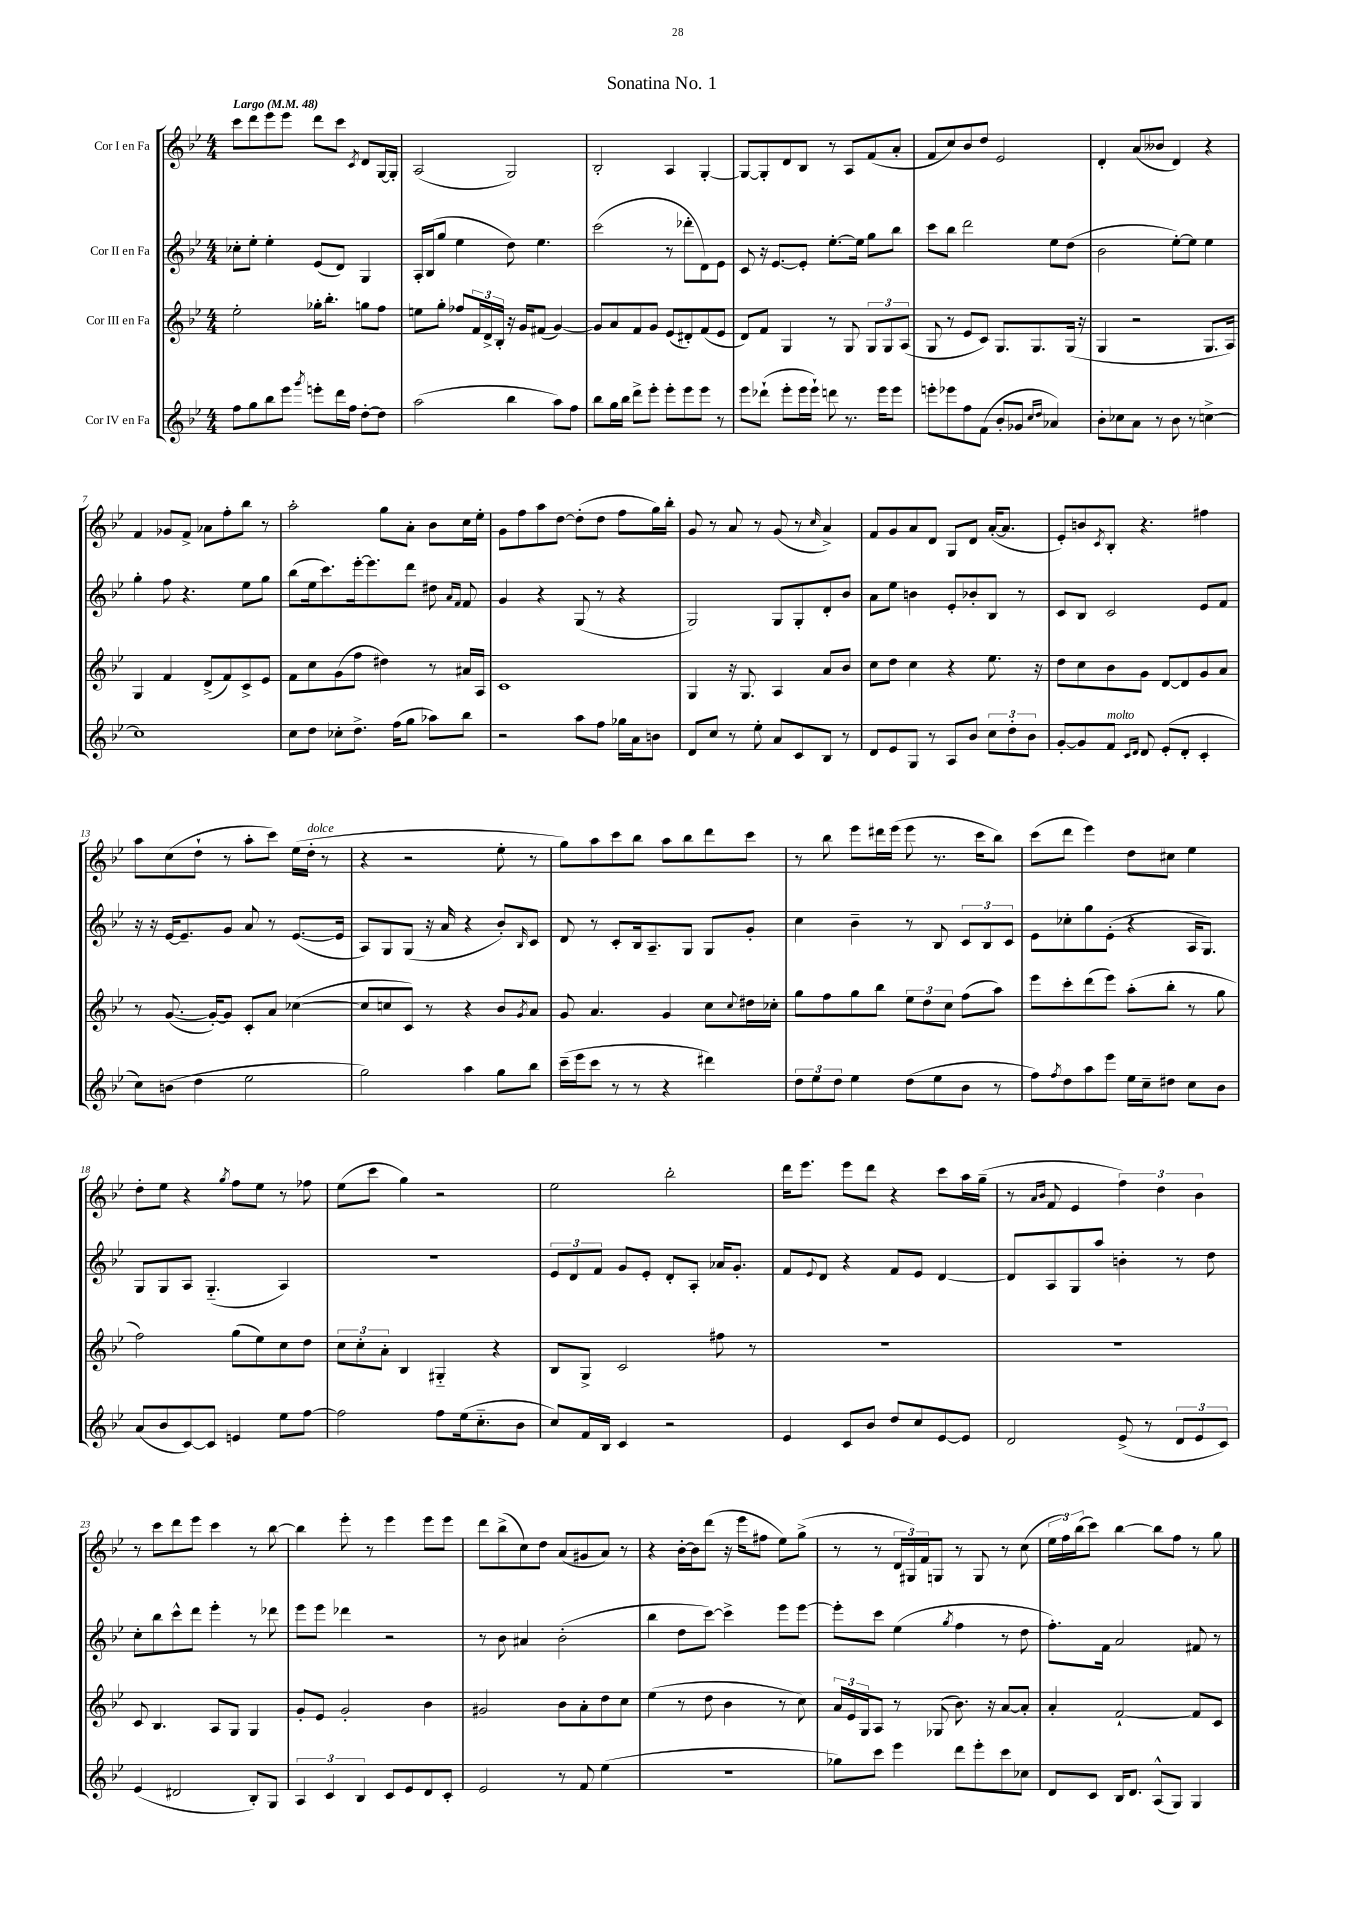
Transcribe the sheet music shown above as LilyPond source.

\header { title = "Sonatina No. 1" }
<<
\new StaffGroup <<
\new Staff = "s0" \with { instrumentName = "Cor I en Fa" } {
    \clef treble \key bes \major \numericTimeSignature \time 4/4 \tempo "Largo" 4 = 48
    c'''8 d'''8 ees'''8 ees'''8 d'''8 c'''8 \acciaccatura { c'8 } d'8 g16~ g16-. |
    a2( g2) |
    bes2-. a4 g4~-. |
    g8~ g8-. d'8 bes8 r8 a8 f'8( a'8-. |
    f'8 c''8) bes'8 d''8 ees'2 |
    d'4-. a'8( beses'8 d'4) r4 |
    f'4 ges'8 f'8-> aes'8 f''8-. bes''8 r8 |
    a''2-. g''8 a'8-. bes'8 c''16 ees''16-. |
    g'8 f''8 a''8 d''8~ d''8-.( d''8 f''8 g''16) bes''16-. |
    g'8 r8 a'8 r8 g'8( r8 \grace { c''16 } a'4->) |
    f'8 g'8 a'8 d'8 g8 d'8 a'16~-.( a'8. |
    ees'8-.) b'8 \acciaccatura { c'8 } bes8-. r4. fis''4 |
    a''8 c''8( d''8-! r8 a''8-. c'''8) ees''16( d''16-.^\markup { \italic "dolce" } r8 |
    r4 r2 ees''8-. r8 |
    g''8) a''8 c'''8 bes''8 a''8 bes''8 d'''8 c'''8 |
    r8 bes''8 ees'''8 dis'''16 ees'''16( ees'''8 r8. c'''16 bes''8) |
    c'''8( d'''8 ees'''4) d''8 cis''8 ees''4 |
    d''8-. ees''8 r4 \acciaccatura { g''8 } f''8 ees''8 r8 fes''8 |
    ees''8( c'''8 g''4) r2 |
    ees''2 bes''2-. |
    d'''16 ees'''8. ees'''8 d'''8 r4 c'''8 a''16 g''16--( |
    r8 \grace { a'16 bes'16 } f'8 ees'4 \tuplet 3/2 { f''4) d''4 bes'4 } |
    r8 c'''8 d'''8 ees'''8 c'''4 r8 bes''8~ |
    bes''4 ees'''8-. r8 ees'''4 ees'''8 ees'''8 |
    d'''8 bes''8->( c''8) d''8 a'8( gis'8 a'8) r8 |
    r4 bes'16~-. bes'16 d'''8( r16 ees'''16 fis''8 ees''8) g''8->( |
    r8 r8 \tuplet 3/2 { d'16 gis16) f'16 } g8 r8 g8 r8 c''8( |
    \tuplet 3/2 { ees''16 f''16) bes''16( } c'''8) bes''4~ bes''8 f''8 r8 g''8 \bar "|." |
}
\new Staff = "s1" \with { instrumentName = "Cor II en Fa" } {
    \clef treble \key bes \major \numericTimeSignature \time 4/4
    ces''8-. ees''8-. ees''4-. ees'8( d'8) g4 |
    a16-. bes16( g''8 ees''4 d''8) ees''4. |
    c'''2( r8 des'''8-. d'8) ees'8 |
    c'8 r16 ees'8.~ ees'8-. ees''8.~-. ees''16 g''8 bes''8 |
    c'''8 bes''8 d'''2 ees''8 d''8( |
    bes'2 ees''8~-.) ees''8 ees''4 |
    g''4-. f''8 r4. ees''8 g''8 |
    bes''8( ees''16 c'''8.) ees'''16~-. ees'''8. d'''8 dis''8 \grace { a'16 f'16 } f'8 |
    g'4 r4 g8( r8 r4 |
    g2) g8 g8-. d'8-. bes'8 |
    a'8 ees''8 b'4 ees'8-. bes'8-. bes8 r8 |
    c'8 bes8 c'2 ees'8 f'8 |
    r16 r16 ees'16~ ees'8.-- g'8 a'8 r8 ees'8.~( ees'16 |
    a8) g8 g8( r16 a'16 r4 bes'8-.) \grace { bes16 } c'8 |
    d'8 r8 c'8-. bes16 a8.-- g8 g8 g'8-. |
    c''4 bes'4-- r8 bes8 \tuplet 3/2 { c'8 bes8 c'8 } |
    ees'8 ces''8-. g''8 ees'8-.( r4 a16 g8.) |
    g8 g8 a8 g4.-_( a4) |
    R1 |
    \tuplet 3/2 { ees'8 d'8 f'8 } g'8 ees'8-. d'8-. a8-. aes'16 g'8.-. |
    f'8 \appoggiatura { ees'8 } d'8 r4 f'8 ees'8 d'4~ |
    d'8 a8 g8 a''8 b'4-. r8 d''8 |
    c''8-. bes''8 c'''8-^ d'''8 ees'''4-. r8 des'''8 |
    ees'''8 ees'''8 des'''4 r2 |
    r8 bes'8 ais'4 bes'2-.( |
    bes''4 d''8 c'''8~) c'''4-> ees'''8 ees'''8~ |
    ees'''8-. c'''8 ees''4( \acciaccatura { g''8 } f''4 r8 d''8 |
    f''8.-.) f'16 a'2 fis'8 r8 \bar "|." |
}
\new Staff = "s2" \with { instrumentName = "Cor III en Fa" } {
    \clef treble \key bes \major \numericTimeSignature \time 4/4
    ees''2-. ges''16-. bes''8.-. g''8 f''8 |
    e''8 g''8-. fes''8 \tuplet 3/2 { f'16 d'16-> bes16-. } r16 g'16 fis'8( g'4~) |
    g'8 a'8 f'8 g'8 ees'8( dis'8-.) f'8( ees'8 |
    d'8) f'8 g4 r8 g8 \tuplet 3/2 { g8 g8 a8( } |
    g8 r8 ees'8 c'8) g8. g8. g16( r16 |
    g4 r2 g8. a16) |
    g4 f'4 d'8->( f'8) c'8-> ees'8 |
    f'8 c''8 g'8( f''8 dis''4) r8 ais'16 a16 |
    c'1 |
    g4 r16 g8. a4 a'8 bes'8 |
    c''8 d''8 c''4 r4 ees''8. r16 |
    d''8 c''8 bes'8 g'8 d'8~ d'8 g'8 a'8 |
    r8 g'8.~( g'16~-.) g'8 c'8-. a'8 ces''4~( |
    ces''8 c''8 c'8) r8 r4 bes'8 \acciaccatura { g'8 } a'8 |
    g'8 a'4. g'4 c''8 \appoggiatura { c''8 } dis''16 ces''16-. |
    g''8 f''8 g''8 bes''8 \tuplet 3/2 { ees''8 d''8 c''8 } f''8( a''8) |
    ees'''8 c'''8-. d'''8( ees'''8) a''8-.( bes''8-. r8 g''8 |
    f''2) g''8( ees''8) c''8 d''8 |
    \tuplet 3/2 { c''8 c''8-. a'8-. } bes4 gis4-_ r4 |
    bes8 g8-> c'2 fis''8 r8 |
    R1 |
    R1 |
    c'8 bes4. a8 g8 g4 |
    g'8-. ees'8 g'2-. bes'4 |
    gis'2 bes'8 a'8-. d''8 c''8 |
    ees''4( r8 d''8 bes'4 r8 c''8) |
    \tuplet 3/2 { a'16 ees'16 g16 } a8 r8 ges8( bes'8.) r16 a'8~ a'8-. |
    a'4-. f'2~-! f'8 c'8 \bar "|." |
}
\new Staff = "s3" \with { instrumentName = "Cor IV en Fa" } {
    \clef treble \key bes \major \numericTimeSignature \time 4/4
    f''8 g''8 bes''8 ees'''8 \acciaccatura { g'''8 } e'''8-. d'''16 f''16 d''8~-. d''8 |
    a''2( bes''4 a''8) f''8 |
    bes''8 g''16 bes''16 d'''8-> ees'''8-. ees'''8-. ees'''8 ees'''8 r8 |
    ees'''8 des'''8-!( ees'''8-. ees'''16 ees'''16-!) d'''8 r8. ees'''16 ees'''8 |
    e'''8-. ees'''8 f''8 f'8( bes'8-. ges'8 \grace { c''16 d''16 } aes'4) |
    bes'8-. ces''8 a'8 r8 bes'8 r8 c''4~-> |
    c''1 |
    c''8 d''8 ces''8-. d''8.-> f''16( g''8 aes''8) bes''8 |
    r2 a''8 f''8 ges''16 a'16 b'8 |
    d'8 c''8 r8 ees''8-. a'8 c'8 bes8 r8 |
    d'8 ees'8 g8 r8 a8 bes'8 \tuplet 3/2 { c''8 d''8-. bes'8 } |
    g'8~-. g'8 f'8^\markup { \italic "molto" } \grace { c'16 d'16 } d'8 ees'8-.( d'8-. c'4-. |
    c''8) b'8( d''4 ees''2 |
    g''2) a''4 g''8 bes''8 |
    c'''16--( ees'''16 c'''8 r8 r8 r4 dis'''4) |
    \tuplet 3/2 { d''8 ees''8 d''8 } ees''4 d''8( ees''8 bes'8 r8 |
    f''8) \acciaccatura { f''8 } d''8 a''8 ees'''8 ees''16 c''16-- dis''8 c''8 bes'8 |
    a'8( bes'8 c'8~) c'8 e'4 ees''8 f''8~ |
    f''2 f''8 ees''16( c''8.-_ bes'8 |
    c''8) f'16 bes16 c'4 r2 |
    ees'4 c'8 bes'8 d''8 c''8 ees'8~ ees'8 |
    d'2 ees'8->( r8 \tuplet 3/2 { d'8 ees'8 c'8) } |
    ees'4( dis'2 bes8-.) g8 |
    \tuplet 3/2 { a4 c'4 bes4 } c'8 ees'8 d'8 c'8-. |
    ees'2 r8 f'8 ees''4( |
    R1 |
    ges''8) c'''8 ees'''4 d'''8 ees'''8-. c'''8 ces''8 |
    d'8 c'8 bes16 d'8. a8-^( g8) g4 \bar "|." |
}
>>
>>
